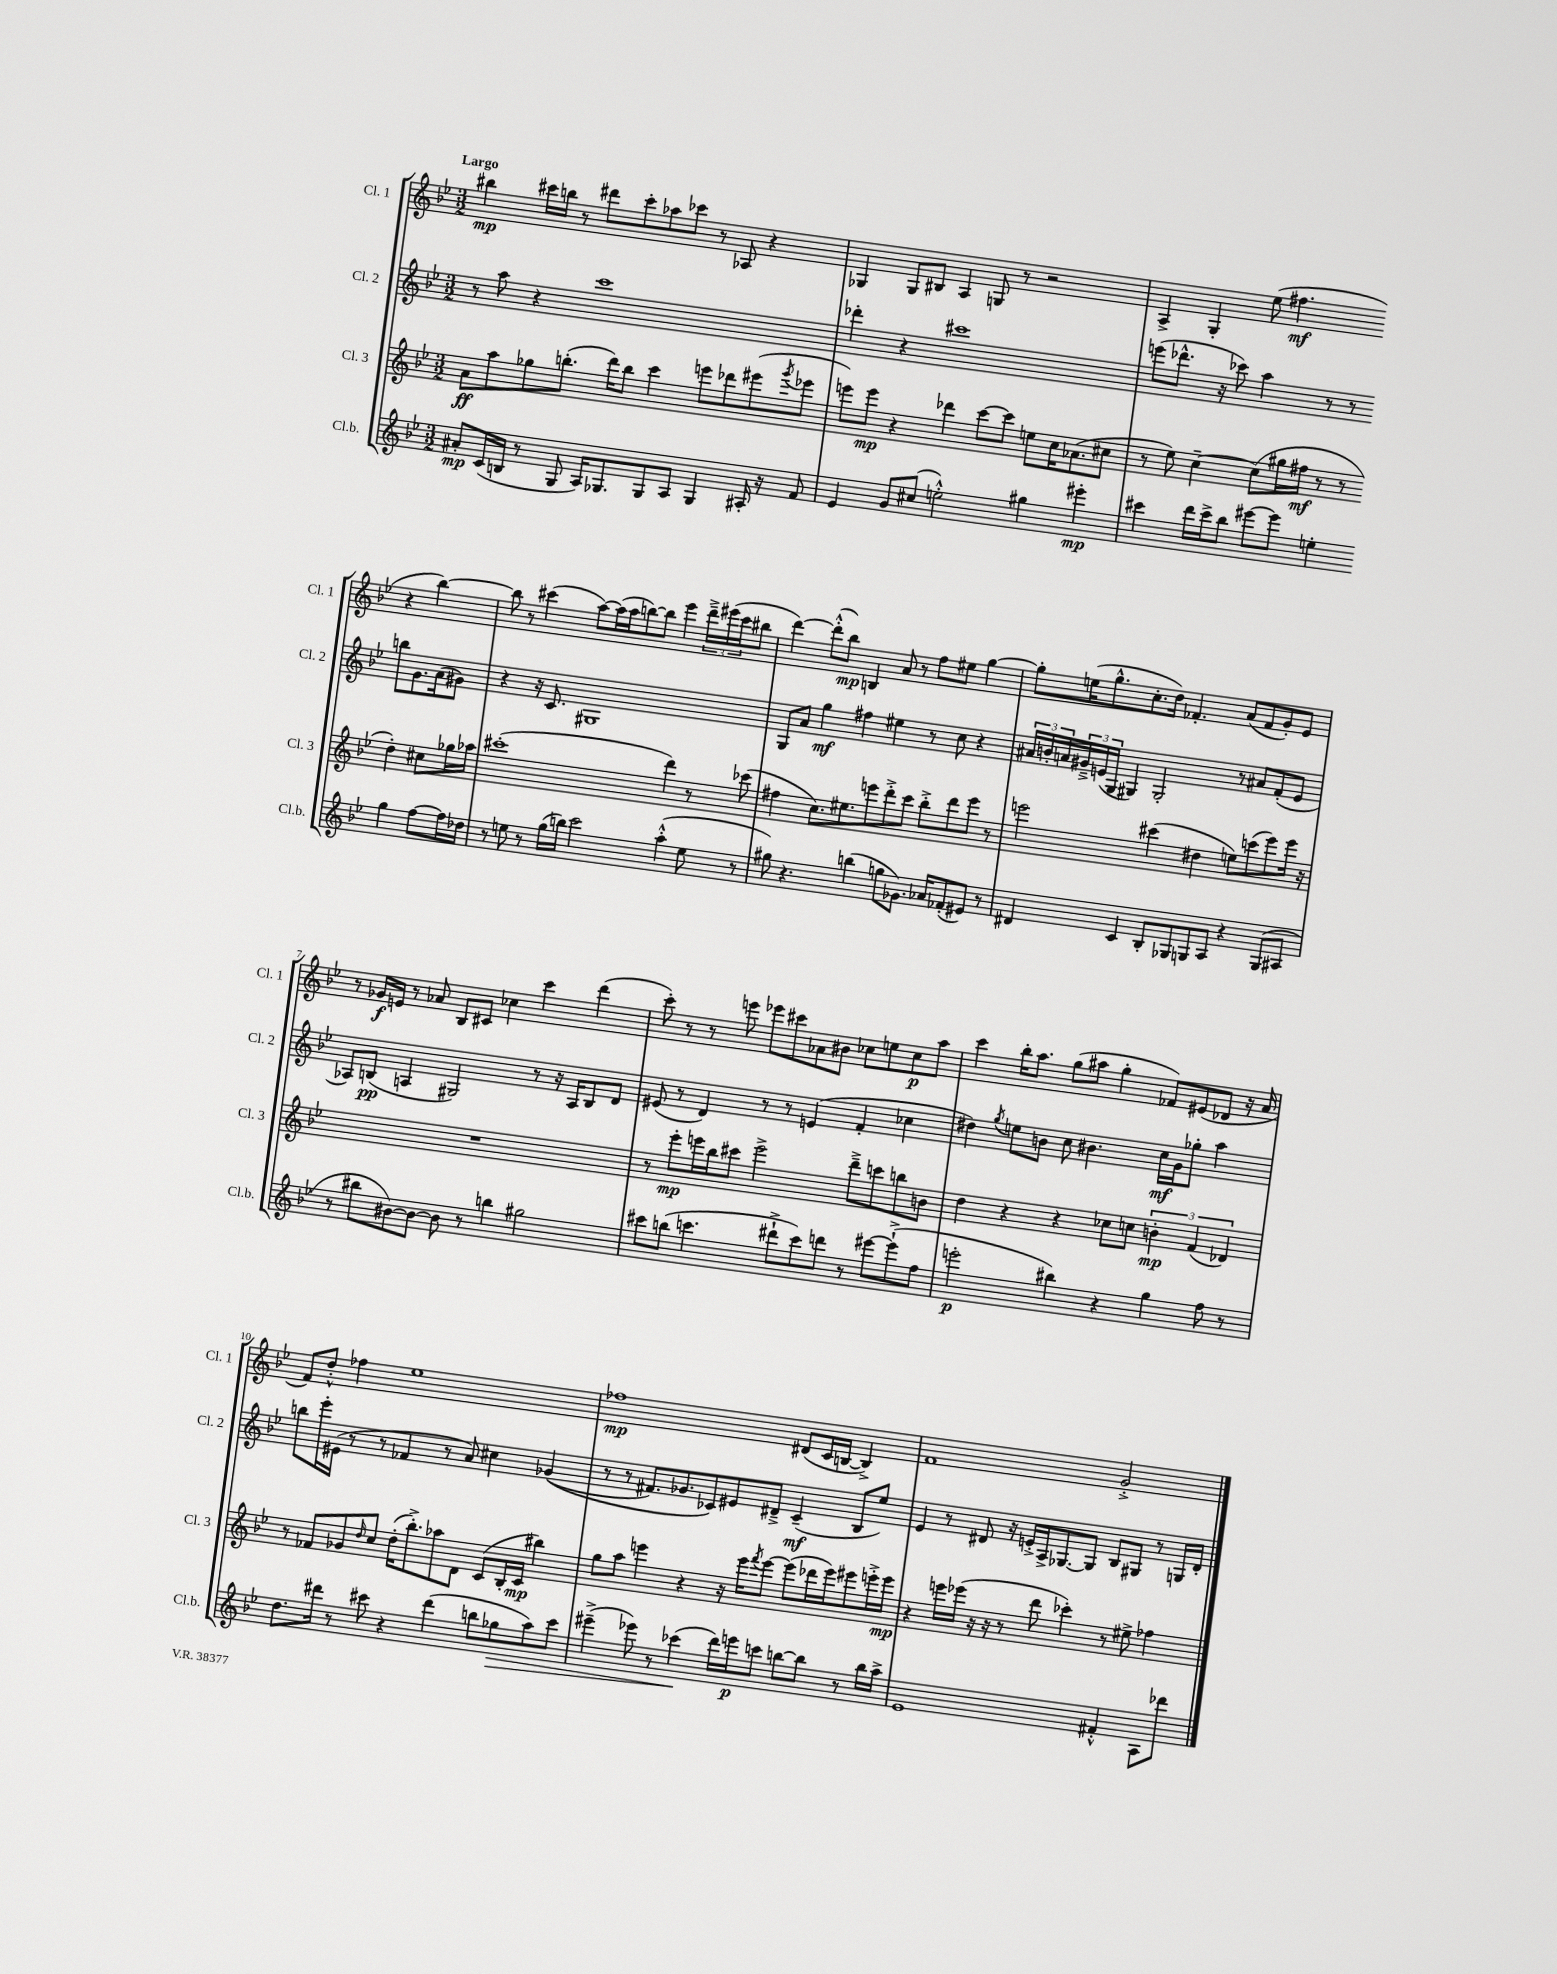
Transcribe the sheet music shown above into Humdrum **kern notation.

**kern	**kern	**kern	**kern
*staff4	*staff3	*staff2	*staff1
*clefG2	*clefG2	*clefG2	*clefG2
*k[b-e-]	*k[b-e-]	*k[b-e-]	*k[b-e-]
*M3/2	*M3/2	*M3/2	*M3/2
8a#'	8a	8r	4bb#
(16c	8aa	8aa	.
16B	.	.	.
8r	8gg-	4r	16ccc#
.	.	.	16bb
8G	(8.bb'	.	8r
16A)	.	1ccc	8ddd#
8.G-	16ddd)	.	.
.	8bb	.	8ccc#'
8G-	4ccc	.	8aa-
8A	.	.	8ccc-
4G-	8eee	.	8r
.	8ddd-	.	8A-
16A#'	(8eee#	.	4r
16r	.	.	.
.	8qggg	.	.
8f	8eee-	.	.
=	=	=	=
4e-	8eee)	4ddd-'	4G-
.	8eee	.	.
8g	4r	4r	8G-
(8cc#	.	.	8B#
2ee'^^)	4ddd-	1ccc#	4A
.	[8ccc	.	8G
.	8ccc]	.	8r
4gg#	8ee	.	2r
.	16cc	.	.
.	(8.a-	.	.
4eee#'	.	.	.
.	8cc#	.	.
=	=	=	=
4ccc#	8r	(8eee	4A^
.	8ee-)	8.ddd-^^	.
16ddd	[4cc~	.	4G'
16ccc#^	.	16r	.
8bb-	.	8ccc-)	.
[8eee#	(8cc]	4aa	(8ee-
8eee#]	16gg#	.	4.ff#
.	16ff#	.	.
4ee'	8r	8r	.
.	8r	8r	.
4gg	4dd')	8bb	4r
.	.	8.g	.
[8ff	8cc#	.	[4bb-)
.	.	(16a	.
16ff]	16gg-	8g#)	.
16dd-	16aa-	.	.
=	=	=	=
8r	(1ccc#'	4r	8bb-]
8ee	.	.	8r
8r	.	16r	(4ccc#
.	.	8.c	.
(16gg	.	.	.
16bb)	.	.	.
2ccc	.	1G#	[8aa)
.	.	.	(16aa]
.	.	.	16aa
.	.	.	[8bb)
.	.	.	8bb]
(4aa'^^	4ddd)	.	4eee-
8ee	8r	.	24ddd~^
.	.	.	(24eee#
.	.	.	24ccc#
8r	(8ccc-	.	8bb#
=	=	=	=
8gg#)	4ff#	8G	[4ddd)
4.r	.	8a	.
.	8.cc)	4gg	(8ddd'^^]
.	.	.	8bb-)
.	8.ee#	.	.
(4bb	.	4ff#	4B
.	8eee	.	.
8gg	8ddd'^	4ee#	8a
8.g-)	8ccc	.	8r
.	8bb-'^	8r	8ff
16a-	.	.	.
(8f-'	8ddd	8cc	8ee#
8e#)	8eee	4r	[4gg
8r	8r	.	.
=	=	=	=
4d#	2eee	24a#	8gg']
.	.	24b'	.
.	.	24a	.
.	.	24g#~^	(16ee
.	.	(24e	.
.	.	.	8.gg^^
.	.	24G	.
4c	.	4G#)	.
.	.	.	8.cc'
8B-'	(4ccc#	2G#'	.
.	.	.	16dd)
8G-	.	.	4.f-'
8G	4dd#	.	.
8A	.	.	.
4r	8ee)	8r	(8a
.	(8ccc	8a#	8f-
(8G	8eee)	(8f'	8g')
8A#	16eee	8e	8e-
.	16r	.	.
=	=	=	=
8r	1.r	8A-)	8r
8bb#	.	(8B	16g-
.	.	.	16e
[8b#)	.	4A	8r
8b#_	.	.	8a-
8b#]	.	2G#)	8B-
8r	.	.	8c#
4bb	.	.	4cc-
2gg#	.	8r	4ccc
.	.	16r	.
.	.	16A	.
.	.	8B	(4ddd
.	.	8d	.
=	=	=	=
8ccc#	8r	(8e#	8ccc')
(8bb	8eee-'	8r	8r
4.ccc	16eee	4d)	8r
.	16bb-	.	.
.	8ccc#	.	8eee
.	2eee^	8r	8eee-
8ddd#`^	.	8r	8ccc#
8ccc)	.	(4e	8a-
8ddd	.	.	8b#
8r	8ddd~^	4f'	8cc-
[8eee#	8ccc	.	8ee
(8eee#`^]	8bb	4cc-	8cc-
8ff	8b	.	8aa
=	=	=	=
2eee'	4dd	4dd#)	4ccc
.	.	8qgg	.
.	4r	8ee	16bb-'
.	.	.	8.aa
.	.	8b	.
4bb#)	4r	8cc	(8gg
.	.	4.b#	8aa#
4r	8cc-	.	4gg'
.	8cc	.	.
4gg	6b'	16cc	8f-)
.	.	16g	.
.	.	8gg-'	(8e#
.	(6f	.	.
8ff	.	4aa	8d-
.	6d-)	.	.
8r	.	.	16r
.	.	.	16a
=	=	=	=
8.dd	8r	8bb	8f)
.	8f-	16eee-'	8dd'^^
16ddd#	.	(16e#	.
8r	8g-	8r	4ff-
.	16qqdd	.	.
8ccc#	8cc	8r	.
4r	(16dd'	4f-	1ee-
.	8.bb-'^)	.	.
(4ddd#	8aa-	8r	.
.	8d	8a)	.
8bb	(8c	4cc#	.
8gg-	16B-'	.	.
.	16c	.	.
8aa)	4bb#)	&((4g-	.
8ccc#	.	.	.
=	=	=	=
(4eee#~^	8gg	8r	1ff-
.	8aa	8r	.
8eee-)	4eee	8.f#)	.
8r	.	.	.
.	.	8.g-	.
(4ccc-	4r	.	.
.	.	8c-&)	.
16ddd)	16r	8e#	.
16eee	16eee	.	.
.	8qfff	.	.
8ccc	[8eee	8d#~^	.
[8bb	(8eee]	(4c-~	(8d#
8bb]	16ddd-	.	16c
.	16eee)	.	[16B
8r	8eee#	8B-	4B^])
16bb	16eee'^	8ee-)	.
16aa^	16eee	.	.
=	=	=	=
1e-	4r	4e-	1f
.	16eee	8r	.
.	(16eee-	.	.
.	16r	8d#	.
.	16r	.	.
.	8r	16r	.
.	.	16e'^	.
.	8ddd	16A^	.
.	.	[8.G-	.
.	4ccc-')	.	.
.	.	8G-]	.
4f#'^^	8r	8B-	2g'^
.	8ee#^	8G#	.
8A	4ff-	8r	.
8ddd-	.	16G	.
.	.	16d#'	.
==	==	==	==
*-	*-	*-	*-
